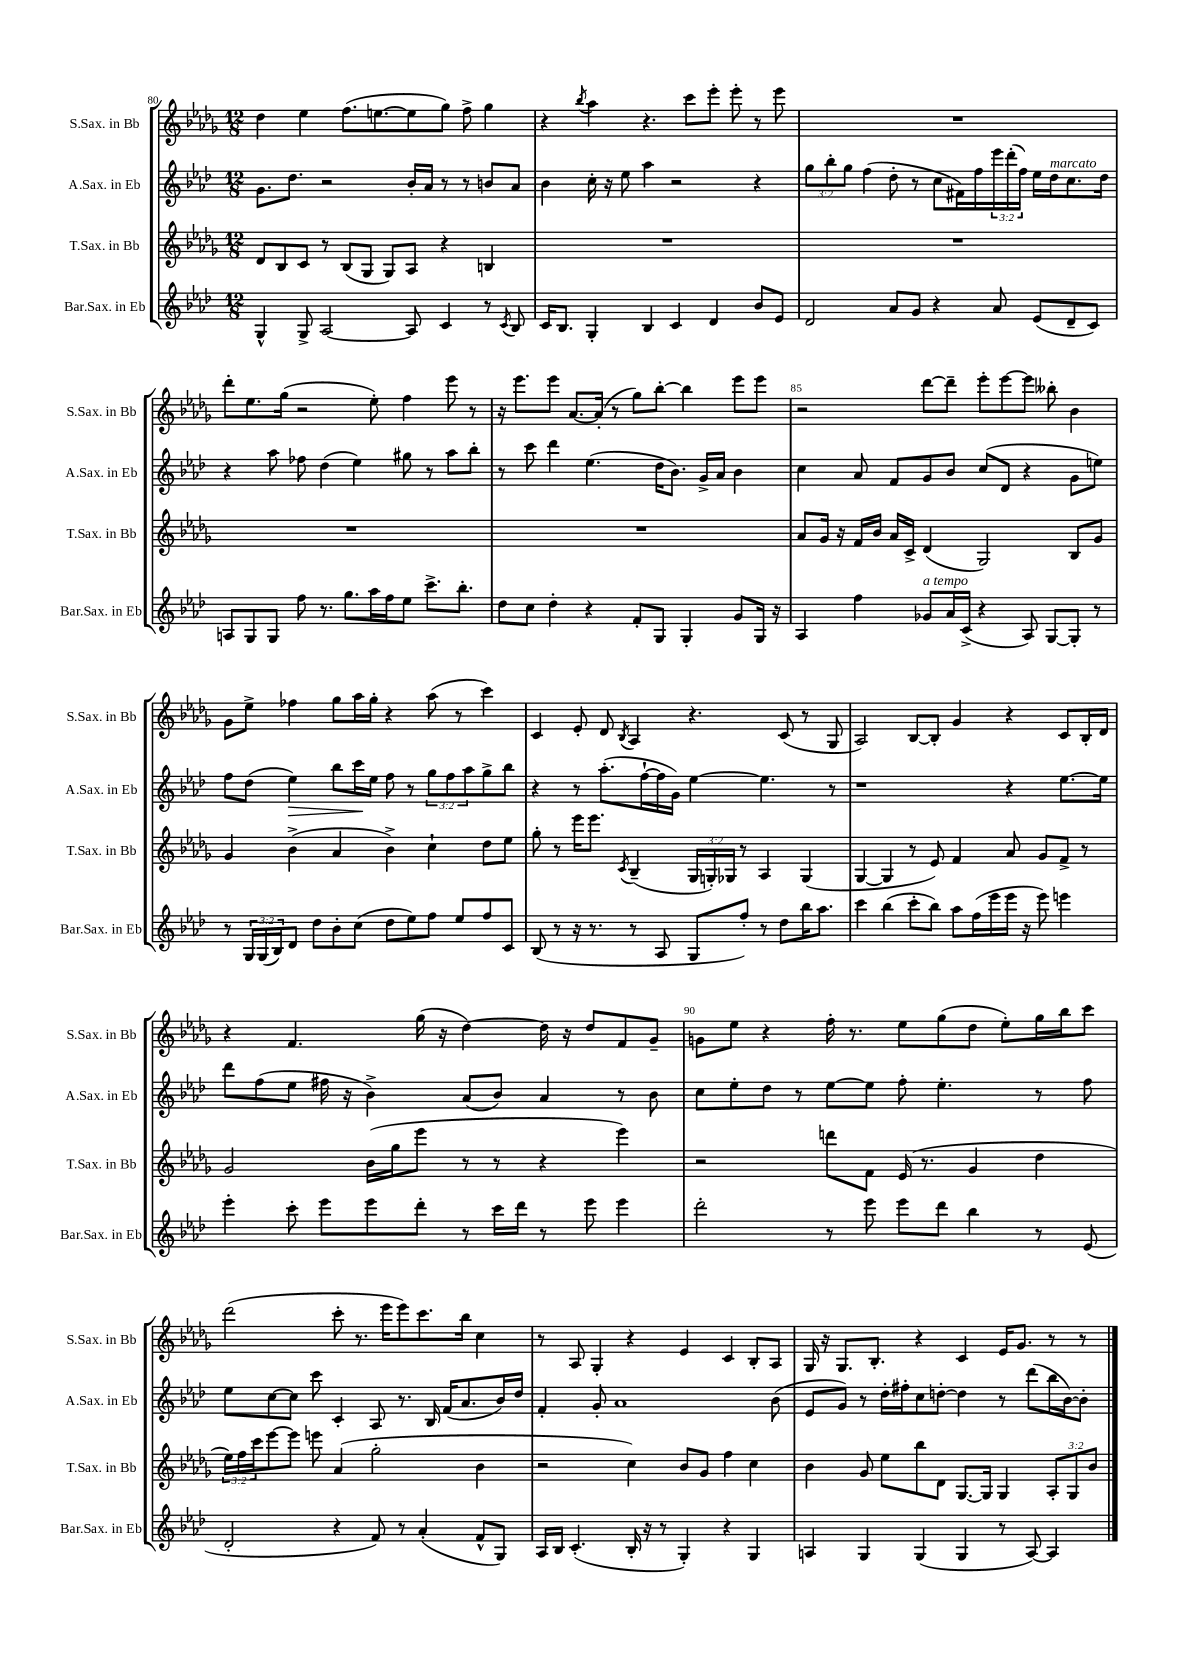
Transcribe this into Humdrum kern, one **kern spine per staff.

**kern	**kern	**kern	**dynam	**kern
*part4	*part3	*part2	*part2	*part1
*staff4	*staff3	*staff2	*staff2	*staff1
*I"Bar.Sax. in Eb	*I"T.Sax. in Bb	*I"A.Sax. in Eb	*	*I"S.Sax. in Bb
*I'Bar.Sax. in Eb	*I'T.Sax. in Bb	*I'A.Sax. in Eb	*	*I'S.Sax. in Bb
*clefG2	*clefG2	*clefG2	*	*clefG2
*k[b-e-a-d-]	*k[b-e-a-d-g-]	*k[b-e-a-d-]	*	*k[b-e-a-d-g-]
*M12/8	*M12/8	*M12/8	*	*M12/8
=80	=80	=80	=80	=80
4G^^/	8d-/L	8.g\L	.	4dd-\
.	8B-/	.	.	.
.	.	8.dd-\J	.	.
8G^/	8c/J	.	.	4ee-\
[2A-/	8r	2r	.	.
.	(8B-/L	.	.	(8.ff\L
.	8G-/J	.	.	.
.	.	.	.	[8.een\
.	8G-/L)	.	.	.
8A-/]	8A-/J	16b-'/LL	.	8ee\]
.	.	16a-/JJ	.	.
4c/	4r	8r	.	8gg-\J)
.	.	8r	.	8ff^\
8r	4Bn/	8bn/L	.	4gg-\
8qc/	.	.	.	.
8B-/	.	8a-/J	.	.
=81	=81	=81	=81	=81
16c/KL	1.r	4b-\	.	4r
8.B-/J	.	.	.	.
.	.	.	.	8qbb-/
4G'/	.	16cc'\	.	4aa-\
.	.	16r	.	.
.	.	8ee-\	.	.
4B-/	.	4aa-\	.	4.r
4c/	.	2r	.	.
.	.	.	.	8ccc\L
4d-/	.	.	.	8eee-'\J
.	.	.	.	8eee-'\
8b-/L	.	4r	.	8r
8e-/J	.	.	.	8eee-\
=82	=82	=82	=82	=82
2d-/	1.r	12gg\L	.	1.r
.	.	12bb-'\	.	.
.	.	12gg\J	.	.
.	.	(4ff\	.	.
8a-/L	.	8dd-'\	.	.
8g/J	.	8r	.	.
4r	.	8cc\L	.	.
.	.	16f#X\L)	.	.
.	.	16ff\	.	.
8a-/	.	24eee-\	.	.
.	.	(24ddd-'\	.	.
.	.	24ff\JJ)	.	.
(8e-/L	.	16ee-\LL	.	.
!	!	!LO:TX:a:i:t=marcato	!	!
.	.	16dd-\J	.	.
8d-~/	.	8.cc\	.	.
8c/J)	.	.	.	.
.	.	16dd-\Jk	.	.
!!LO:LB:g=z
=83	=83	=83	=83	=83
8An/L	1.r	4r	.	8ddd-'\L
8G/	.	.	.	8.ee-\
8G/J	.	8aa-\	.	.
.	.	.	.	(16gg-\Jk
8ff\	.	8ff-X\	.	2r
8.r	.	(4dd-\	.	.
8.gg\L	.	.	.	.
.	.	4ee-\)	.	.
16aa-\L	.	.	.	8ee-'\)
16ff\J	.	.	.	.
8ee-\J	.	8gg#X\	.	4ff\
8.ccc^\L	.	8r	.	.
.	.	8aa-\L	.	8eee-\
8.bb-'\J	.	.	.	.
.	.	8bb-'\J	.	8r
=84	=84	=84	=84	=84
8dd-\L	1.r	8r	.	16r
.	.	.	.	8.eee-\L
8cc\J	.	8ccc\	.	.
4dd-'\	.	4ddd-\	.	8eee-\J
.	.	.	.	[8.a-/L
4r	.	(4.ee-\	.	.
.	.	.	.	(16a-'/Jk]
.	.	.	.	8r
8f'/L	.	.	.	8gg-\L)
8G/J	.	16dd-\KL	.	[8bb-'\J
.	.	8.b-\J)	.	.
4G'/	.	.	.	4bb-\]
.	.	16g^/LL	.	.
.	.	16a-/JJ	.	.
8g/L	.	4b-\	.	8eee-\L
16G/Jk	.	.	.	8eee-\J
16r	.	.	.	.
=85	=85	=85	=85	=85
4A-/	8a-/L	4cc\	.	2r
.	16g-/Jk	.	.	.
.	16r	.	.	.
4ff\	16f/LL	8a-/	.	.
.	16b-/JJ	.	.	.
.	16a-/LL	8f/L	.	.
.	16c^/JJ	.	.	.
!LO:TX:a:i:t=a tempo	!	!	!	!
8g-X/L	(4d-/	8g/	.	[8ddd-\L
16a-/L	.	8b-/J	.	8ddd-~\J]
(16c^/JJ	.	.	.	.
4r	2G-/)	(8cc/L	.	8eee-'\L
.	.	8d-/J	.	[8eee-\
8A-/)	.	4r	.	8eee-\J]
[8G/L	.	.	.	8bb--X'\
8G'/J]	8B-/L	8g\L	.	4b-\
8r	8g-/J	8een\J)	.	.
!!LO:LB:g=z
=86	=86	=86	=86	=86
8r	4g-/	8ff\L	.	8g-\L
24G/LL	.	(8dd-\J	.	8ee-^\J
(24G/	.	.	.	.
24B-/J)	.	.	.	.
!	!	!	!LO:HP:b	!
8d-/J	(4b-^\	4ee-\)	>	4ff-X\
8dd-\L	.	.	.	.
8b-'\	4a-/	8bb-\L	.	8gg-\L
(8cc\J	.	16ccc\L	.	16aa-\L
.	.	16ee-\JJ	]	16gg-'\JJ
8dd-\L	4b-^\)	8ff\	.	4r
8ee-\)	.	8r	.	.
8ff\J	4cc`\	12gg\L	.	(8aa-\
.	.	12ff\	.	.
8ee-/L	.	.	.	8r
.	.	12aa-\	.	.
8ff/	8dd-\L	8gg^\	.	4ccc\)
8c/J	8ee-\J	8bb-\J	.	.
=87	=87	=87	=87	=87
(8B-/	8gg-'\	4r	.	4c/
8r	8r	.	.	.
16r	16eee-\KL	8r	.	8e-'/
8.r	8.eee-\J	.	.	.
.	.	(8.aa-'\L	.	8d-/
.	8qc/	.	.	8qB-/
8r	(4B-~/	.	.	4A-/
.	.	[16ff`\L	.	.
8A-/	.	16ff\]	.	.
.	.	16g\JJ)	.	.
8G/L	24G-/LL	[4ee-\	.	4.r
.	24Gn'/)	.	.	.
.	24G-X/JJ	.	.	.
8ff'/J)	8r	.	.	.
8r	4A-/	4.ee-\]	.	.
8dd-\L	.	.	.	(8c/
16bb-\K	(4G-/	.	.	8r
8.aa-\J	.	.	.	.
.	.	8r	.	8G-/
=88	=88	=88	=88	=88
4ccc\	[4G-/	1r	.	2A-/)
(4bb-\	4G-/]	.	.	.
8ccc'\L	8r	.	.	[8B-/L
8bb-\J)	8e-/)	.	.	8B-'/J]
8aa-\L	4f/	.	.	4g-/
(16ff\L	.	.	.	.
16eee-\	.	.	.	.
16eee-\JJ	8a-/	4r	.	4r
16r	.	.	.	.
8eee-\)	8g-/L	.	.	.
4eeen\	8f^/J	[8.ee-\L	.	8c/L
.	8r	.	.	16B-'/L
.	.	16ee-\Jk]	.	16d-/JJ
!!LO:LB:g=z
=89	=89	=89	=89	=89
4eee-'\	2g-/	8ddd-\L	.	4r
.	.	(8ff\	.	.
8ccc'\	.	8ee-\J	.	4.f/
8eee-\L	.	16ff#X\	.	.
.	.	16r	.	.
8eee-\	(16b-\LL	4b-^\)	.	.
.	16gg-\J	.	.	.
8ddd-'\J	8eee-\J	.	.	(16gg-\
.	.	.	.	16r
8r	8r	(8a-/L	.	[4dd-\)
16ccc\LL	8r	8b-/J)	.	.
16ddd-\JJ	.	.	.	.
8r	4r	4a-/	.	16dd-\]
.	.	.	.	16r
8eee-\	.	.	.	8dd-/L
4eee-\	4eee-\)	8r	.	8f/
.	.	8b-\	.	8g-~/J
=90	=90	=90	=90	=90
2ddd-'\	2r	8cc\L	.	8gn\L
.	.	8ee-'\	.	8ee-\J
.	.	8dd-\J	.	4r
.	.	8r	.	.
8r	8dddn\L	[8ee-\L	.	16ff'\
.	.	.	.	8.r
8eee-\	8f\J	8ee-\J]	.	.
8eee-\L	(16e-/	8ff'\	.	8ee-\L
.	8.r	.	.	.
8ddd-\J	.	4.ee-'\	.	(8gg-\
4bb-\	4g-/	.	.	8dd-\J
.	.	.	.	8ee-'\L)
8r	4dd-\	8r	.	16gg-\L
.	.	.	.	16bb-\J
(8e-/	.	8ff\	.	8ccc\J
!!LO:LB:g=z
=91	=91	=91	=91	=91
2d-'/	24ee-\LL)	8ee-\L	.	(2ddd-\
.	24ff\	.	.	.
.	24ccc\J	.	.	.
.	[8eee-\	[8cc\	.	.
.	8eee-\J]	8cc\J]	.	.
.	8eeen\	8ccc\	.	.
4r	(4a-/	4c'/	.	8ccc'\
.	.	.	.	8.r
8f/)	2gg-'\	8A-/	.	.
.	.	.	.	16eee-\KL
8r	.	8.r	.	8eee-\)
(4a-'/	.	.	.	8.ccc\
.	.	16B-/	.	.
.	.	(16f/KL	.	.
.	.	8.a-/	.	16bb-\Jk
8f^^/L	4b-\	.	.	4cc\
8G/J)	.	16b-/L)	.	.
.	.	16dd-/JJ	.	.
=92	=92	=92	=92	=92
16A-/LL	2r	4f'/	.	8r
16B-/JJ	.	.	.	.
(4.c'/	.	.	.	8A-/
.	.	8g'/	.	4G-'/
.	.	1a-	.	.
16B-'/	4cc\)	.	.	4r
16r	.	.	.	.
8r	.	.	.	.
4G'/)	8b-/L	.	.	4e-/
.	8g-/J	.	.	.
4r	4ff\	.	.	4c/
4G/	4cc\	.	.	8B-'/L
.	.	(8b-\	.	8A-/J
=93	=93	=93	=93	=93
4An/	4b-\	8e-/L	.	16G-/
.	.	.	.	16r
.	.	8g/J)	.	8.G-/L
4G/	8g-/	8r	.	.
.	.	.	.	8.B-'/J
.	8ee-\L	16dd-'\LL	.	.
.	.	16ff#X'\J	.	.
(4G/	8bb-\	8cc\	.	4r
.	8d-\J	[8ddn'\J	.	.
4G/	[8.G-/L	4dd\]	.	4c/
.	16G-/Jk]	.	.	.
8r	4G-/	8r	.	16e-/KL
.	.	.	.	8.g-/J
[8A/)	.	(8ddd-\L	.	.
4A/]	12A-'/L	16bb-\L	.	8r
.	.	[16b-\J)	.	.
.	12G-/	.	.	.
.	.	8b-'\J]	.	8r
.	12b-/J	.	.	.
==	==	==	==	==
*-	*-	*-	*-	*-
